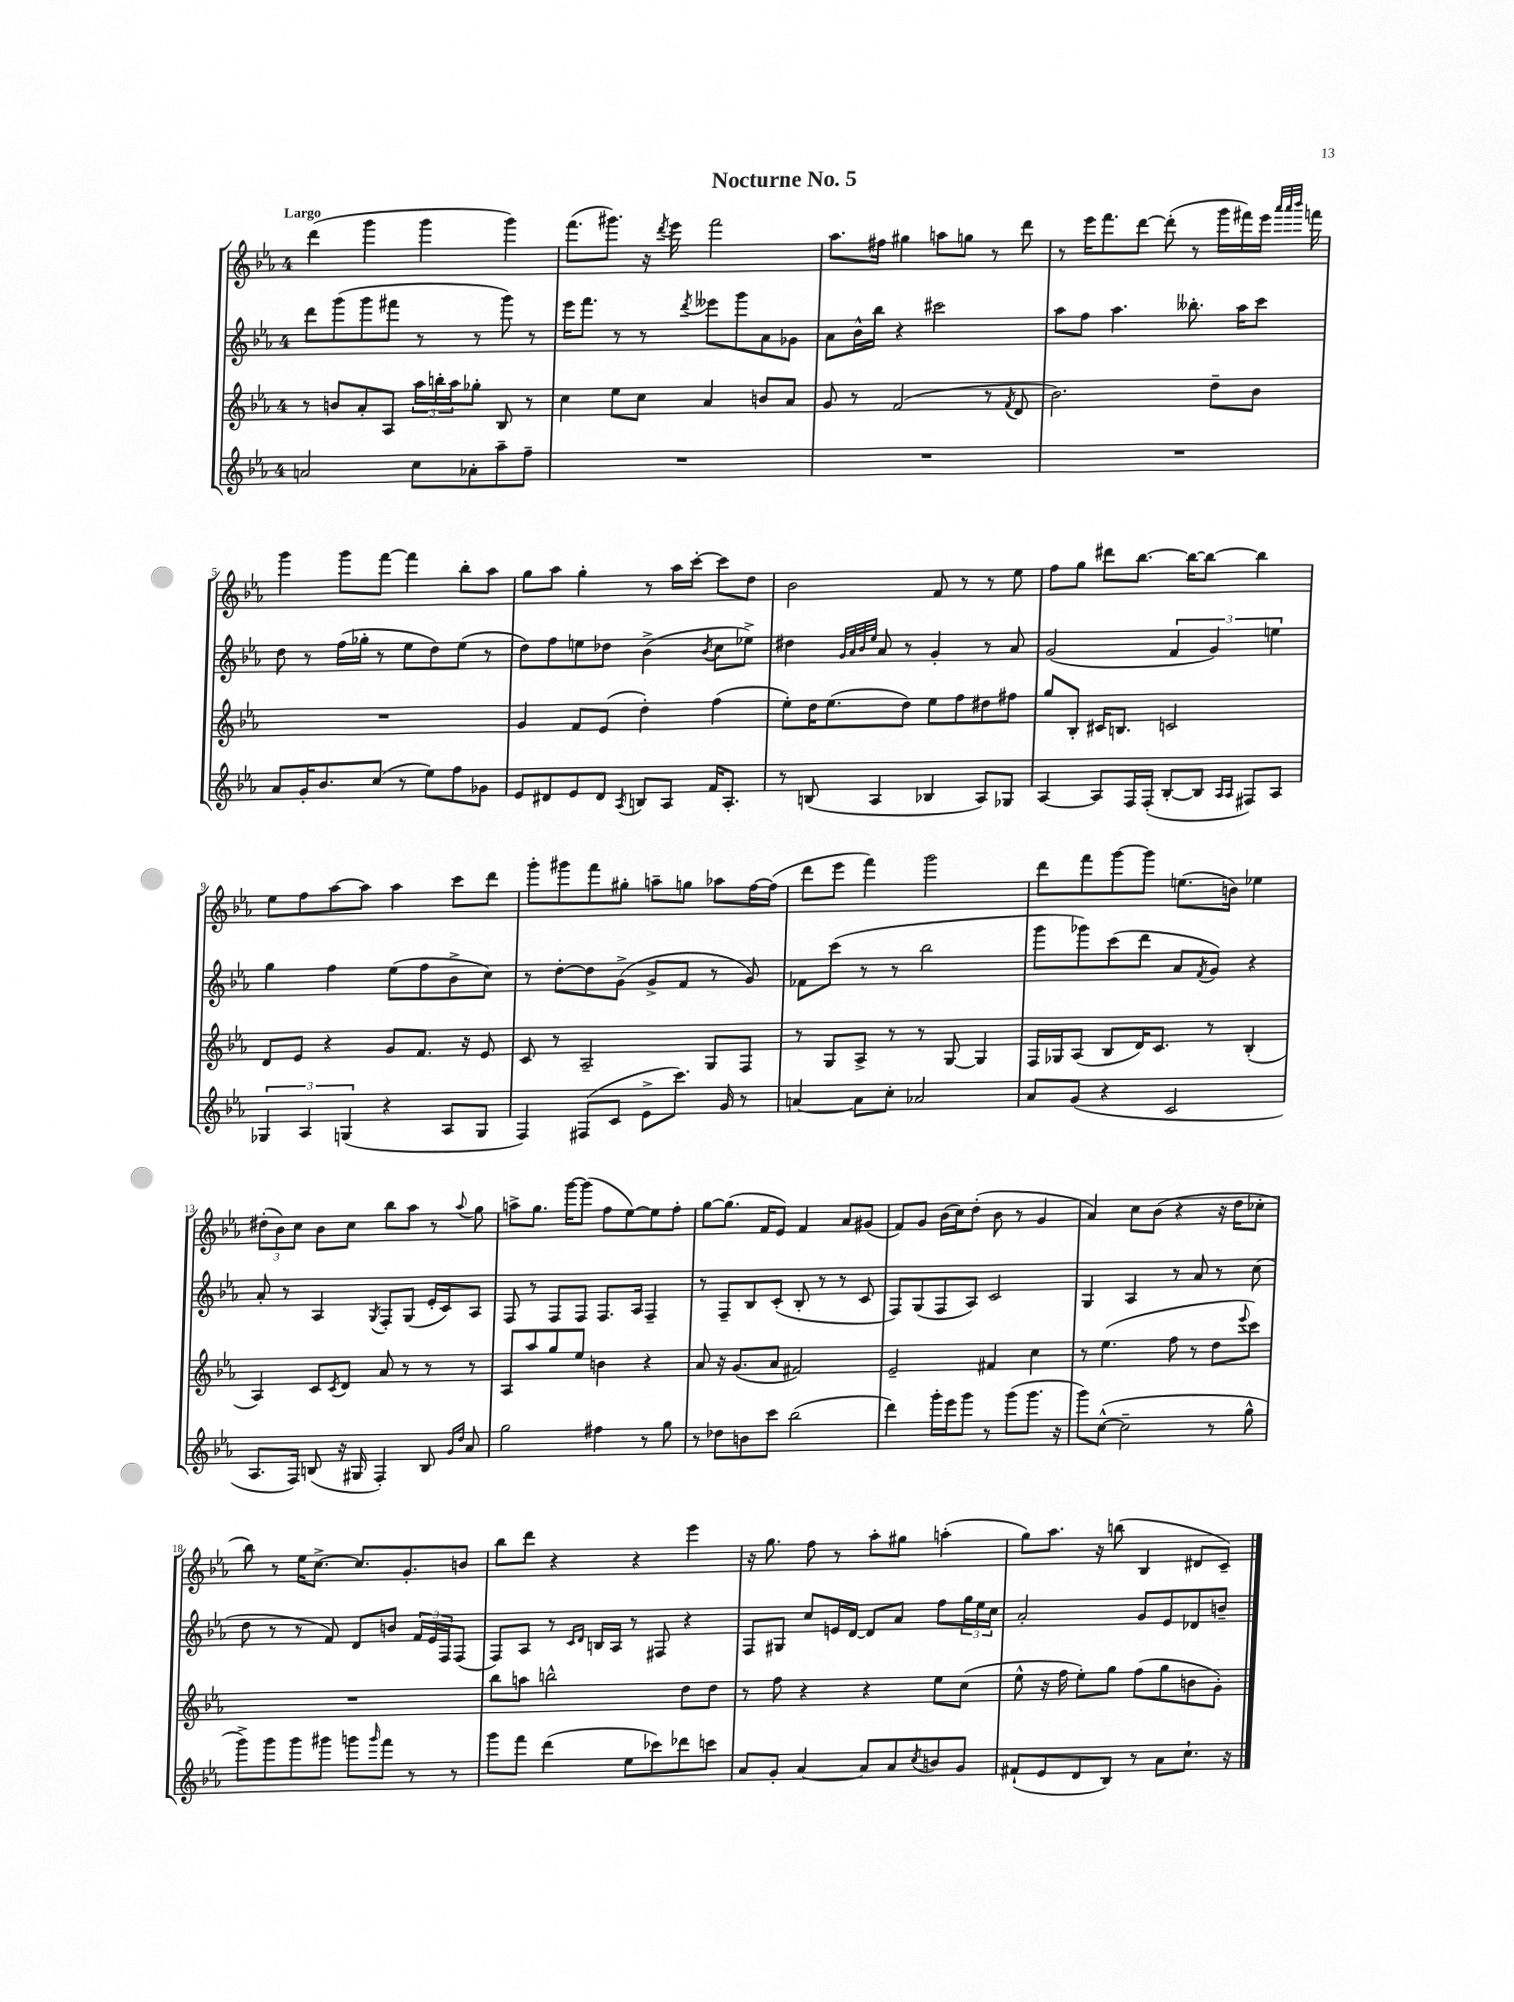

**kern	**kern	**kern	**kern
*staff4	*staff3	*staff2	*staff1
*clefG2	*clefG2	*clefG2	*clefG2
*k[b-e-a-]	*k[b-e-a-]	*k[b-e-a-]	*k[b-e-a-]
*M4/4	*M4/4	*M4/4	*M4/4
2a	8r	8ddd	(4ddd
.	8b	(8ggg	.
.	8a-'	8ggg	4ggg
.	8A-	8fff#	.
8cc	24aa-	8r	4ggg
.	24bb'	.	.
.	24aa-	.	.
8a-'	8gg-'	8r	.
8aa-~	8B-	8ggg)	4ggg)
8ff~	8r	8r	.
=	=	=	=
1r	4cc	16eee-	(8.fff
.	.	8.fff	.
.	.	.	8.ggg#)
.	8ee-	8r	.
.	8cc	8r	16r
.	.	.	8qddd
.	.	.	16eee-
.	.	8qddd	.
.	4a-	8eee--	2fff
.	.	8ggg	.
.	8b	8a-	.
.	8a-	8g-	.
=	=	=	=
1r	8g	8a-	8.aa-
.	8r	16b-^^	.
.	.	16bb-	16ff#
.	(2f	4r	4gg#
.	.	2ccc#	8aa
.	.	.	8gg
.	8r	.	8r
.	8qf	.	.
.	8d	.	8ddd
=	=	=	=
1r	2.b-)	8aa-	8r
.	.	8ff	16eee-
.	.	.	8.fff
.	.	4.aa-	.
.	.	.	[8ddd
.	.	.	(8ddd']
.	.	8.bb--'	8r
.	8dd~	.	16ggg
.	.	16aa-	16fff#)
.	8b-	8ccc	16eee-
.	.	.	32qqaaa-
.	.	.	32qqaaa-
.	.	.	32qqbbb-
.	.	.	16fff
=	=	=	=
8a-	1r	8dd	4ggg
16g'	.	8r	.
8.b-	.	.	.
.	.	(16ff	8ggg
.	.	16gg-'	.
(8cc	.	8r	[8fff
8r	.	8ee-	4fff]
8ee-)	.	8dd)	.
8ff	.	(8ee-	8bb-'
8g-	.	8r	8aa-
=	=	=	=
8e-	4g	8dd)	8gg
8d#	.	8ff	8aa-
8e-	8f	8ee	4gg'
8d#	(8e-	8dd-	.
8qA-	.	.	.
8B	4dd')	(4b-^	8r
8A-	.	.	16aa-
.	.	.	[16ccc'
.	.	8qb-	.
16f	(4ff	8cc	8ccc]
8.A-'	.	.	.
.	.	8ee-^)	8dd
=	=	=	=
8r	8ee-')	4dd#	2b-
(8B	16dd	.	.
.	(8.ee-	.	.
.	.	32qqg	.
.	.	32qqa-	.
.	.	32qqb-	.
.	.	32qqee-	.
4A-	.	8a-	.
.	8dd)	8r	.
4B-	8ee-	4g'	8f
.	8ff	.	8r
8A-)	8dd#	8r	8r
8G-	8ff#	8a-	8ee-
=	=	=	=
[4A-	8gg	(2g	8ff
.	8B-'	.	8gg
8A-]	16c#	.	8ddd#
.	8.B	.	.
16F	.	.	[8.bb-
(16F'	.	.	.
[8B-'	2c	6f	.
.	.	.	16bb-_
8B-]	.	.	8bb-_
.	.	6g)	.
16qqA-	.	.	.
16qqA-	.	.	.
8F#)	.	.	4bb-]
.	.	6ee	.
8A-	.	.	.
=	=	=	=
6G-	8d	4gg	8ee-
.	8e-	.	8ff
6A-	.	.	.
.	4r	4ff	[8aa-
(6G	.	.	.
.	.	.	8aa-]
4r	8g	(8ee-	4aa-
.	8.f	8ff	.
8A-	.	8b-^	8ccc
.	16r	.	.
8G	8e-	8cc)	8ddd
=	=	=	=
4F)	8c	8r	8ggg'
.	8r	[8dd'	8ggg#
(8F#	2A-~	8dd]	8fff
8c	.	(8g^	8gg#'
8e-^	.	8g^	8aa~
8.ccc)	.	8f	8gg
.	8G	8r	8aa-
16g	.	.	.
8r	8F	8g)	[16ff
.	.	.	(16ff]
=	=	=	=
[4a	8r	8f-	8ddd
.	8G	(8ccc	8eee-
8a]	8A-^	8r	4fff)
8cc'	8r	8r	.
2a-	8r	2bb-	2ggg
.	[8G	.	.
.	4G]	.	.
=	=	=	=
8a-	16F	8ggg	8ddd
.	16G-	.	.
(8g	(8A-	8ggg-)	8fff
4r	8B-	(8ccc	[8ggg
.	16d)	8ddd	8ggg]
.	8.c	.	.
2c	.	8a-	(8.ee
.	.	8qf	.
.	8r	8g)	.
.	.	.	16b)
.	(4B-'	4r	4ee-
=	=	=	=
8.A-	4A-)	8a-'	(12dd#'
.	.	.	12b-)
.	.	8r	.
.	.	.	12cc
16F)	.	.	.
(8B	8c	4A-	8b-
.	8qc	.	.
16r	8d	.	8cc
16G#	.	.	.
.	.	8qG	.
4F')	8a-	8F'	8bb-
.	8r	(8G	8aa-
8B	8r	16e-'	8r
.	.	16c)	.
16qqg	.	.	.
16qqdd	.	.	8qqaa-
8a-	8r	8A-	8gg
=	=	=	=
2gg	8A-	8F	8aa^
.	8aa-	8r	8.gg
.	8gg	8F	.
.	.	.	[16ggg
.	8ee-	8F	(8ggg]
4ff#	4b	8.F	8ff
.	.	.	[8ee-)
.	.	16A-	.
8r	4r	4F~	8ee-]
8gg	.	.	8ff'
=	=	=	=
8r	8a-	8r	[8gg
8dd-	16r	8F~	(8.gg]
.	(8.g	.	.
8b	.	8B-	.
.	.	.	16f
8ccc	8a-	(8c'	8e-)
(2bb-	2f#)	8B-'	4f
.	.	8r	.
.	.	8r	8a-
.	.	8c	(8g#
=	=	=	=
4ddd)	2e-~	8F)	8f)
.	.	(8G	8g
16ggg'	.	8F	(16b-
16eee-	.	.	16cc)
8ggg	.	8A-)	(8dd'
8r	4f#	2c	8b-
(8ggg	.	.	8r
8.ggg	4cc	.	4g
16r	.	.	.
=	=	=	=
8ggg)	8r	4G	4a-)
([8cc^^	(4.ee-	.	.
2cc~]	.	4A-	8cc
.	.	.	(8b-
.	8ff	8r	4r
.	8r	8a-	.
8r	8dd	8r	16r
.	.	.	16dd
.	8qqeee-	.	.
8gg^^	8ccc)	(8cc	8cc-'
=	=	=	=
8ggg^)	1r	8dd	8bb-)
8ggg	.	8r	8r
8ggg	.	8r	16ee-
.	.	.	[8.cc^
8ggg#	.	8f)	.
8ggg	.	8d	8.cc]
16qqggg	.	.	.
8fff	.	8b	.
.	.	.	8.g'
8r	.	24f	.
.	.	24e-	.
.	.	24F	.
8r	.	(8F	8b
=	=	=	=
8ggg	8bb-	8F)	8bb-
8fff	8aa	8A-	8ddd
(4ddd	2bb^^	8r	4r
.	.	16qqc	.
.	.	16qqd	.
.	.	16B	.
.	.	16A-	.
8ee-	.	8r	4r
8ccc-)	.	8F#	.
8ddd-	8dd	4r	4eee-
8ccc	8dd	.	.
=	=	=	=
8a-	8r	8F	16r
.	.	.	8.gg
8g'	8ff	8G#	.
[4a-	4r	8cc	8ff
.	.	16e	8r
.	.	[16d	.
8a-]	4r	8d]	8aa-'
8a-	.	8a-	8gg#
8qcc	.	.	.
8b	8ee-	8ff	(4aa'
8g	(8cc	24gg	.
.	.	24ee-	.
.	.	24cc	.
=	=	=	=
(8f#`	8ee-^^	2a-'	8gg)
8e-	16r	.	8.aa-
.	16ff	.	.
8d	8ee-')	.	.
.	.	.	16r
8B-)	8gg	.	(8bb
8r	(8ff	8g	4B-
8a-	8gg	8e-	.
8.cc`	8b	8d-	8d#
.	8g')	8b~	8c~)
16r	.	.	.
==	==	==	==
*-	*-	*-	*-
